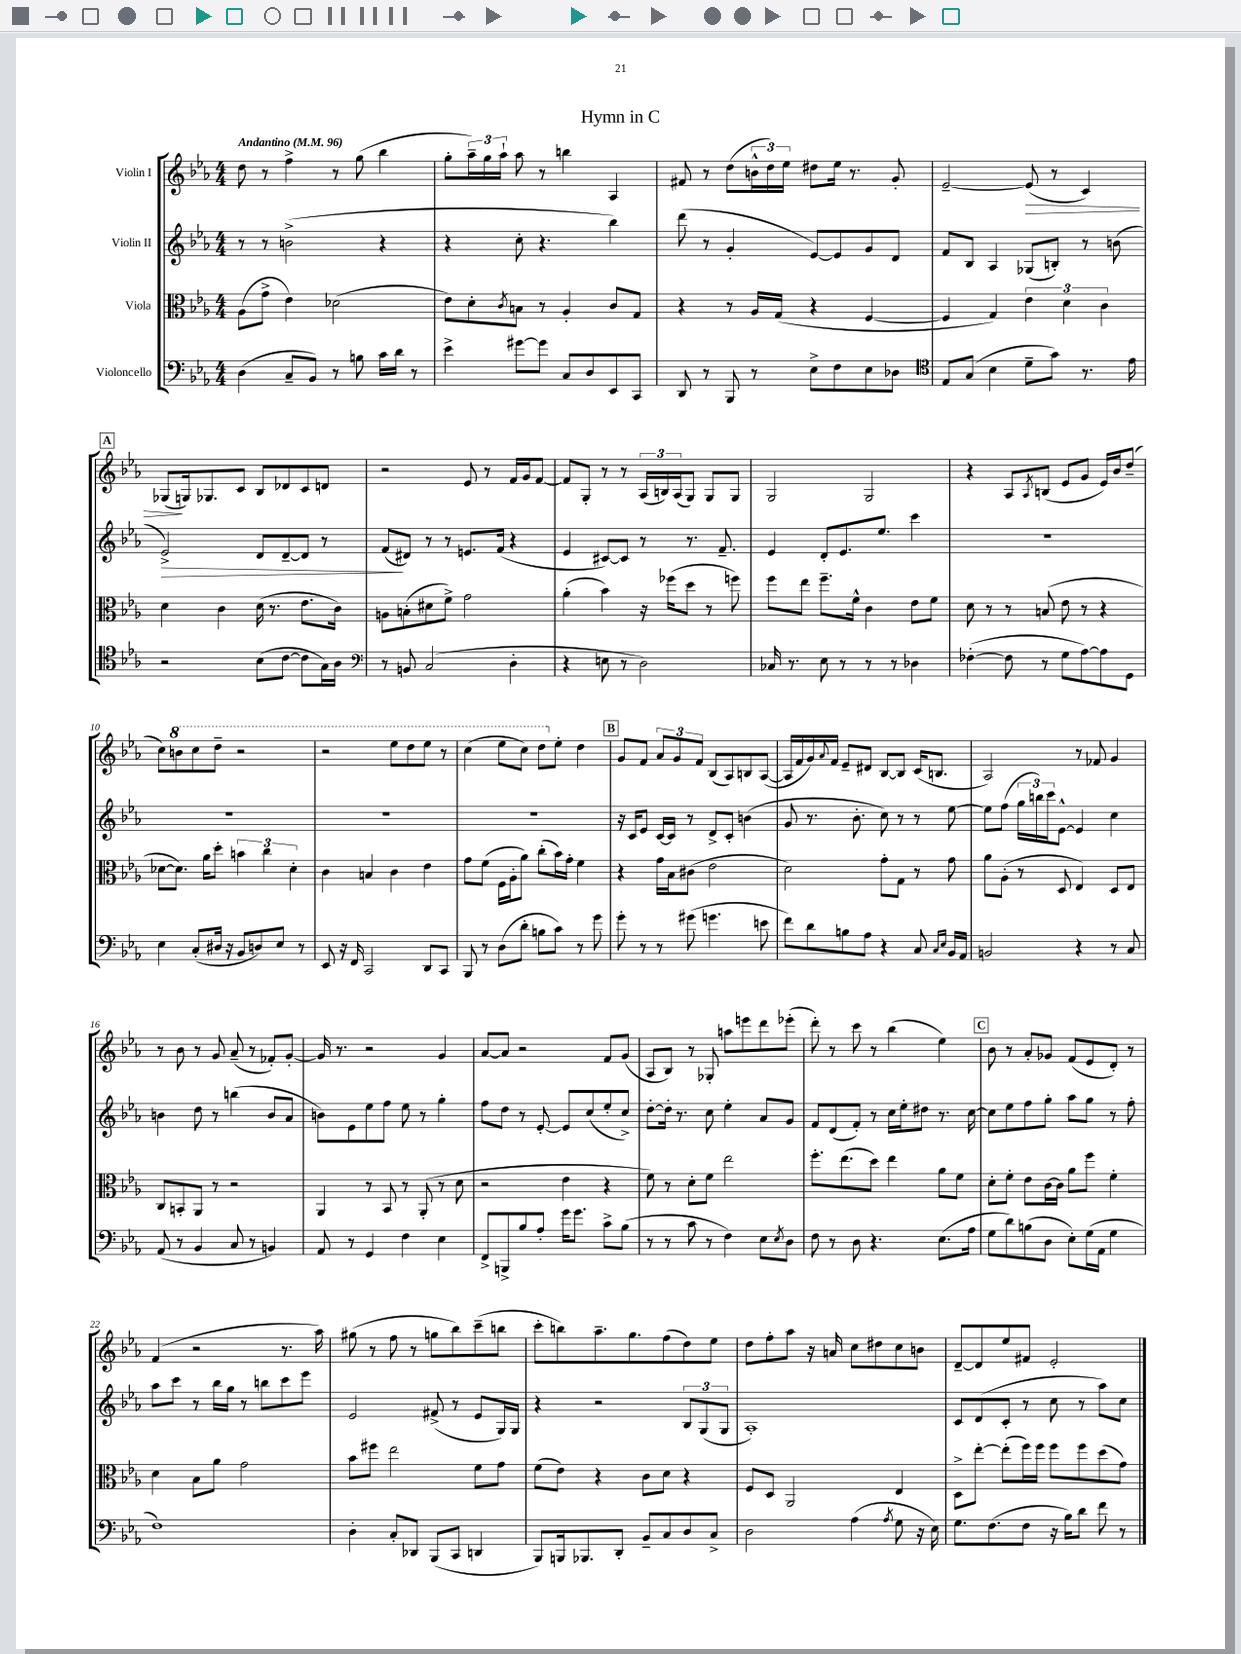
\header { title = "Hymn in C" }
<<
\new StaffGroup <<
\new Staff = "s0" \with { instrumentName = "Violin I" } {
    \clef treble \key ees \major \numericTimeSignature \time 4/4 \tempo "Andantino" 4 = 96
    d''8 r8 f''4-> r8 g''8( bes''4 |
    g''8-. \tuplet 3/2 { aes''16--) g''16 aes''16-! } aes''8 r8 b''4 aes4 |
    fis'8 r8 d''8( \tuplet 3/2 { b'16-^ d''16) ees''16 } dis''8 ees''16 r8. g'8-. |
    ees'2~-- ees'8\>( r8 c'4) |
    \mark \markup { \box "A" } ges8\!( g16) ges8. c'8 bes8 des'8 c'8 d'8 |
    r2 ees'8 r8 f'16 g'16 f'8~ |
    f'8 g8-. r8 r8 \tuplet 3/2 { aes16( b16) aes16( } g8) g8 g8 |
    g2 g2 |
    r4 aes8 \acciaccatura { aes8 } b8( ees'8 g'8 ees'16) bes'16 d''8--( |
    c''8) \ottava #1 b''8 c'''8 d'''8-- r2 |
    r2 ees'''8 d'''8 ees'''8 r8 |
    c'''4( ees'''8 c'''8) d'''8 \ottava #0 ees''8-. d''4 |
    \mark \markup { \box "B" } g'8 f'8 \tuplet 3/2 { aes'8 g'8 f'8 } bes8( aes8) b8 aes8~( |
    aes16 f'16 g'16) \appoggiatura { aes'8 } f'16 ees'8-- dis'8 bes8~ bes8 c'16( b8. |
    aes2) r8 fes'8 g'4 |
    r8 bes'8 r8 g'8 aes'8--( r8 fes'8-.) g'8~-. |
    g'16 r8. r2 g'4 |
    aes'8~ aes'8 r2 f'8 g'8( |
    aes8 bes8) r8 ges8-. a''8 e'''8 d'''8 ees'''8-.( |
    d'''8-.) r8 c'''8 r8 bes''4( ees''4) |
    \mark \markup { \box "C" } bes'8 r8 aes'8-. ges'8 f'8( ees'8 d'8-.) r8 |
    f'4( r2 r8. aes''16) |
    gis''8( r8 f''8 r8 g''8 bes''8) c'''8--( b''8 |
    c'''8-. b''8) aes''8.-- g''8. f''8( d''8) ees''8 |
    d''8 f''8-. aes''8 r16 a'16 c''8 dis''8 c''8 b'8 |
    d'8~-- d'8 ees''8 fis'8 ees'2-. \bar "|." |
}
\new Staff = "s1" \with { instrumentName = "Violin II" } {
    \clef treble \key ees \major \numericTimeSignature \time 4/4
    r8 r8 b'2->( r4 |
    r4 c''8-. r4. bes''4) |
    d'''8( r8 g'4-. ees'8~) ees'8 g'8 d'8 |
    f'8 bes8 aes4 ges8( b8-.) r8 b'8( |
    \mark \markup { \box "A" } ees'2->\>) d'8 d'8~-- d'8 r8 |
    f'8\!( dis'8) r8 r8 e'8. f'16( r4 |
    ees'4 cis'8~) cis'8 r8 r8. f'8.-- |
    ees'4 d'8-. ees'8. ees''8. c'''4 |
    R1 |
    R1 |
    R1 |
    R1 |
    \mark \markup { \box "B" } r16 c'16 ees'8 c'16~ c'16 r8 d'8-> c'8-. b'4( |
    g'8 r8. bes'8.-. c''8) r8 r8 ees''8~ |
    ees''8 f''8( \tuplet 3/2 { g''16 b''16) c'''16 } ees'8~-^ ees'4 c''4 |
    b'4 d''8 r8 b''4( b'8 aes'8 |
    b'8) ees'8 ees''8 f''8 ees''8 r8 g''4-. |
    f''8 d''8 r8 ees'8~-. ees'8 c''8( ees''8-. c''8->) |
    d''8~-. d''16-. r8. c''8 ees''4-. aes'8 g'8 |
    f'8 d'8( f'8-.) r8 c''16 ees''16-. dis''8 r8. c''16~ |
    \mark \markup { \box "C" } c''8 ees''8 f''8 g''8-. aes''8 g''8 r8 f''8-. |
    aes''8 c'''8 r8 bes''16 g''16 r8 b''8 c'''8 ees'''8 |
    ees'2 fis'8->( r8 ees'8 g16) g16 |
    r4 r2 \tuplet 3/2 { bes8 g8( g8 } |
    aes1-.) |
    c'8 d'8( c'8-. r8 c''8 r8 aes''8) c''8 \bar "|." |
}
\new Staff = "s2" \with { instrumentName = "Viola" } {
    \clef alto \key ees \major \numericTimeSignature \time 4/4
    aes8( g'8-> ees'4) des'2( |
    ees'8) d'8-. \acciaccatura { c'8 } b8 r8 aes4-. c'8 g8 |
    r4 r8 aes16 g16( r4 f4~ |
    f4 g4) \tuplet 3/2 { ees'4 d'4 c'4 } |
    \mark \markup { \box "A" } d'4 c'4 d'16( r8. ees'8. c'16) |
    a8 b8-.( dis'8 f'8->) g'2 |
    aes'4-.( bes'4) r16 fes''16( d''8 r8 f''8) |
    f''8 ees''8 f''8.-- f'16-^ c'4 ees'8 f'8 |
    d'8 r8 r8 b8( ees'8 r8 r4 |
    des'8~ des'8.) aes'16 d''8-. \tuplet 3/2 { b'4 c''4 des'4-. } |
    c'4 b4 c'4 ees'4 |
    g'8 f'8( f16 aes16-. aes'8) c''8-.( bes'16) g'16-. f'4 |
    \mark \markup { \box "B" } r4 g'16 bes16 cis'8( ees'2 |
    d'2) g'8-. g8 r8 g'8 |
    aes'8 aes8-.( r8 d8 ees4) d8 ees8 |
    c8 b,8-. aes,8 r8 r2 |
    aes,4 r8 bes,8 r8 aes,8-.( r8 d'8 |
    r2 ees'4 r4 |
    f'8) r8 d'8-. f'8 ees''2 |
    f''8.-. ees''8.( d''8) ees''4 aes'8 f'8 |
    \mark \markup { \box "C" } d'8-. f'8-. ees'8 c'16~ c'16 aes'8 f''8 f'4-. |
    d'4 bes8 aes'8 g'2 |
    bes'8 fis''8 ees''2 f'8 g'8 |
    f'8( ees'8) r4 c'8 d'8 r4 |
    f8 d8 aes,2 ees4 |
    d8-> ees''8~-. ees''8-.( f''16) f''16 f''8 f''8 d''8( g'8) \bar "|." |
}
\new Staff = "s3" \with { instrumentName = "Violoncello" } {
    \clef bass \key ees \major \numericTimeSignature \time 4/4
    d4( c8-- bes,8) r8 b8 c'16 d'16 r8 |
    ees'4-> gis'8~ gis'8 c8 d8 ees,8 c,8 |
    d,8 r8 bes,,8 r8 ees8-> f8 ees8 des8 |
    \clef tenor ees8 g8( bes4 d'8-- g'8) r8. ees'16 |
    \mark \markup { \box "A" } r2 bes8( c'8~ c'8 g16) aes16 |
    \clef bass r8 b,8 c2( d4-. |
    r4 e8 r8 d2) |
    ces16 r8. ees8 r8 r8 r8 des4 |
    fes4~-.( fes8 r8 g8 aes8~) aes8 g,8 |
    ees4 c8-.( dis16 r16 bes,8 d8) ees8 r8 |
    ees,8 r16 f,16 c,2 d,8 c,8 |
    bes,,8 r8 d8( d'8-. b8 c'8) r8 g'8 |
    \mark \markup { \box "B" } g'8-. r8 r8 gis'8( g'4. e'8 |
    f'8) d'8 b8 aes8 r4 c8 \grace { c16 ees16 } bes,16 aes,16 |
    b,2 r4 r8 c8 |
    aes,8( r8 bes,4 c8 r8 b,4) |
    aes,8 r8 g,4 f4 ees4 |
    f,8-> b,,8-> bes8 aes8-. g'16 g'8. c'8-> bes8( |
    r8 r8 c'8 r8 f4) ees8 \acciaccatura { ees8 } d8 |
    f8 r8 d8 r4. ees8.( aes16 |
    \mark \markup { \box "C" } g8 d'8) b8( d8 ees8-.) g16( aes,16 g4 |
    f1) |
    d4-. c8-. des,8 bes,,8( c,8 d,4 |
    bes,,8) b,,16 bes,,8. d,8-. bes,8-- c8 d8 c8-> |
    d2 aes4( \acciaccatura { aes8 } g8 r16 ees16) |
    g8. f8.( f8 r16 bes16) d'8 f'8 r8 \bar "|." |
}
>>
>>
